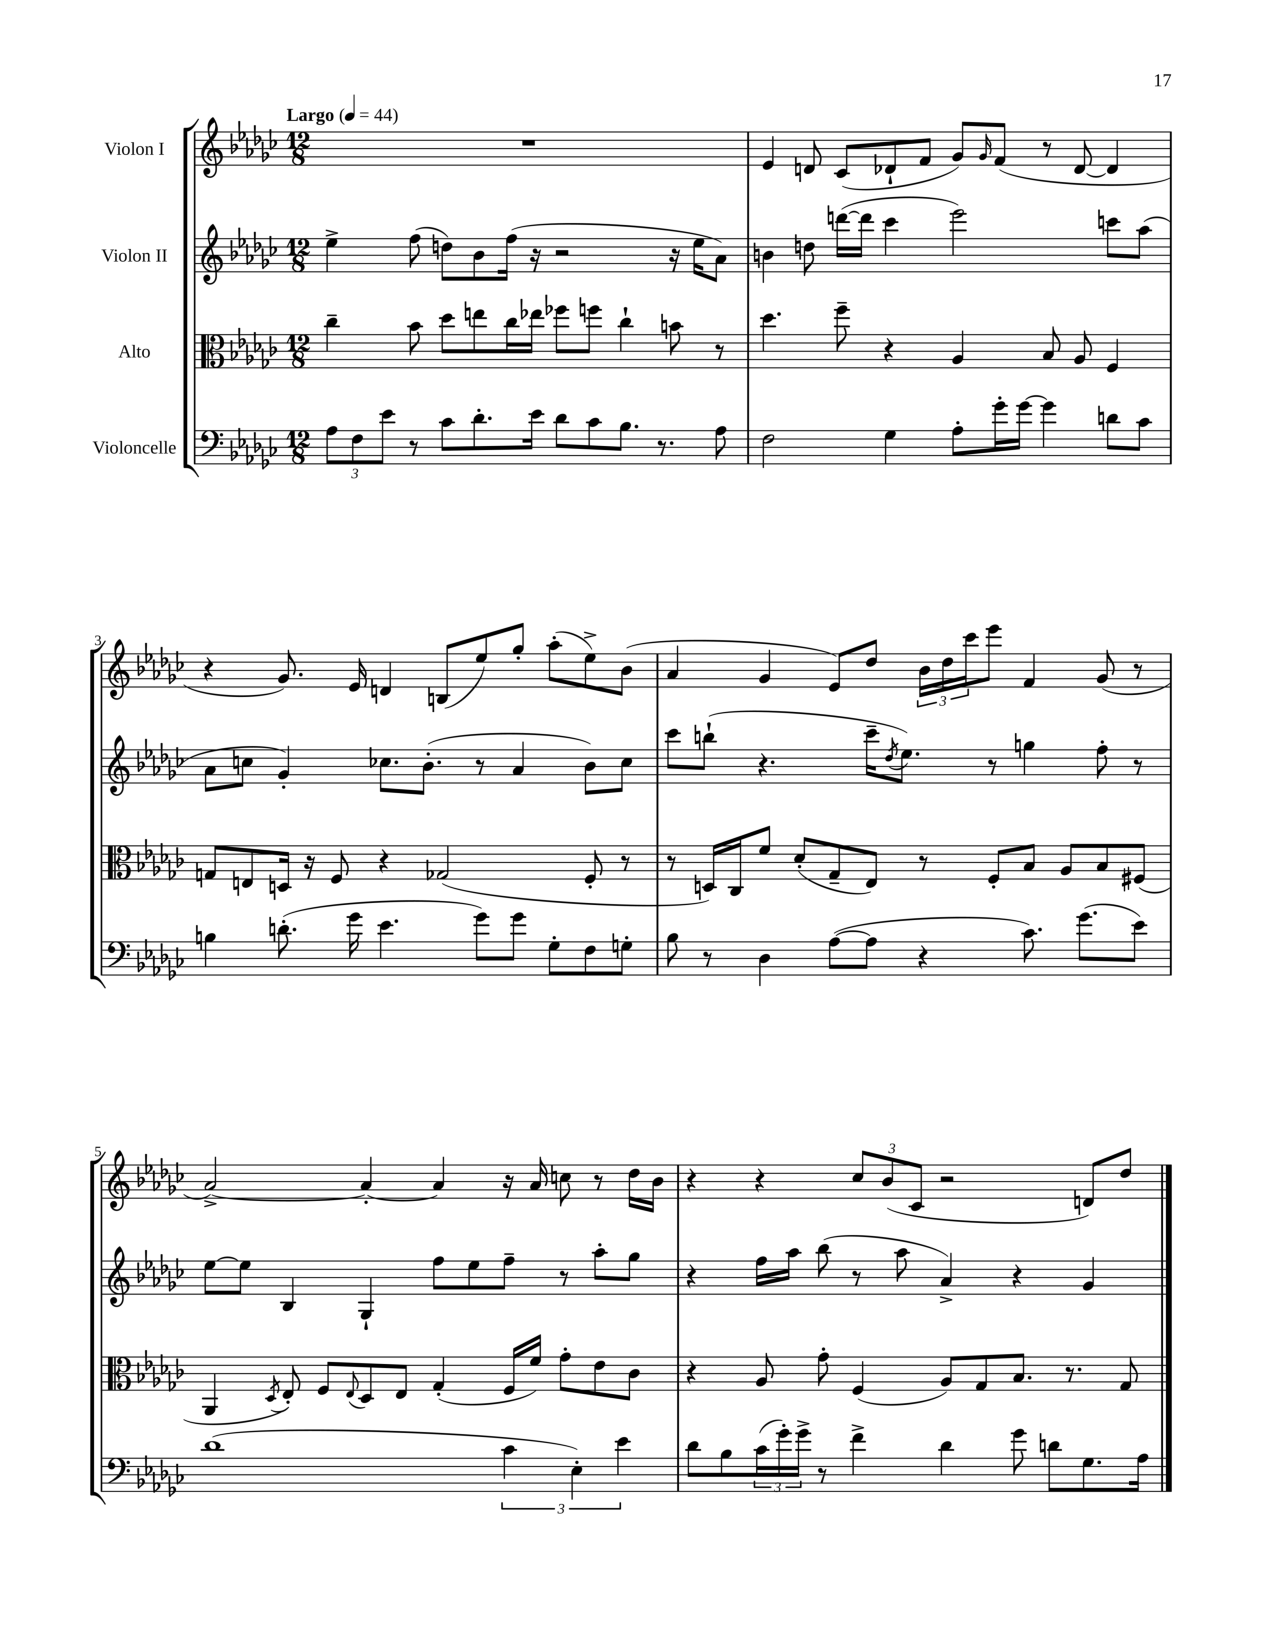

**kern	**kern	**kern	**kern
*staff4	*staff3	*staff2	*staff1
*clefF4	*clefC3	*clefG2	*clefG2
*k[b-e-a-d-g-c-]	*k[b-e-a-d-g-c-]	*k[b-e-a-d-g-c-]	*k[b-e-a-d-g-c-]
*M12/8	*M12/8	*M12/8	*M12/8
*MM44	*MM44	*MM44	*MM44
12A-	4cc-~	4ee-^	1.r
12F	.	.	.
12e-	.	.	.
8r	8b-	(8ff	.
8c-	8dd-	8dd)	.
8.d-'	8ee	8b-	.
.	16cc-	(16ff	.
16e-	16ee-	16r	.
8d-	8ff-	2r	.
8c-	8ff	.	.
8.B-	4cc-`	.	.
8.r	.	.	.
.	8b	16r	.
.	.	16ee-	.
8A-	8r	8a-)	.
=	=	=	=
2F	4.dd-	4b	4e-
.	.	8dd	8d
.	8ff~	([16ddd	(8c-
.	.	16ddd]	.
4G-	4r	4ccc-	8d-`
.	.	.	8f
8A-'	4A-	2eee-)	8g-)
.	.	.	16qqg-
16g-'	.	.	(8f
[16g-	.	.	.
4g-]	8B-	.	8r
.	8A-	.	[8d-
8d	4F	8ccc	4d-]
8c-	.	(8aa-	.
=	=	=	=
4B	8G	8a-	4r
.	8E	8cc	.
(8.d'	16D	4g-')	8.g-)
.	16r	.	.
.	8F	.	.
16g-	.	.	16e-
4.e-	4r	8.cc-	4d
.	.	(8.b-'	.
.	(2G-	.	(8B
8g-)	.	8r	8ee-)
8g-	.	4a-	8gg-'
8G-'	.	.	(8aa-'
8F	8F'	8b-)	8ee-^)
8G'	8r	8cc-	(8b-
=	=	=	=
8B-	8r	8ccc-	4a-
8r	16D)	(8bb`	.
.	16C-	.	.
4D-	8f	4.r	4g-
.	(8d-'	.	.
([8A-	8G-~	.	8e-)
8A-]	8E-)	16ccc-~	8dd-
.	.	8qdd-	.
.	.	8.ee-)	.
4r	8r	.	24b-
.	.	.	24dd-
.	.	.	24ccc-
.	8F'	8r	8eee-
8.c-)	8B-	4gg	4f
.	8A-	.	.
(8.g-	.	.	.
.	8B-	8ff'	(8g-
8e-)	(8F#	8r	8r
=	=	=	=
(1d-	4AA-	[8ee-	[2a-^)
.	.	8ee-]	.
.	8qD-	.	.
.	8E-')	4B-	.
.	8F	.	.
.	8qqE-	.	.
.	8D-	4G-`	4a-'_
.	8E-	.	.
.	(4G-'	8ff	4a-]
.	.	8ee-	.
6c-	16F	8ff~	16r
.	16f)	.	16a-
.	8g-'	8r	8cc
6E-')	.	.	.
.	8e-	8aa-'	8r
6e-	.	.	.
.	8c-	8gg-	16dd-
.	.	.	16b-
=	=	=	=
8d-	4r	4r	4r
8B-	.	.	.
(24c-	8A-	16ff	4r
24g-')	.	.	.
.	.	16aa-	.
24g-^	.	.	.
8r	8g-'	(8bb-	.
4f^	(4F	8r	12cc-
.	.	.	(12b-
.	.	8aa-	.
.	.	.	12c-
4d-	8A-)	4a-^)	2r
.	8G-	.	.
8g-	8.B-	4r	.
8d	.	.	.
.	8.r	.	.
8.G-	.	4g-	8d)
.	8G-	.	8dd-
16A-	.	.	.
==	==	==	==
*-	*-	*-	*-
